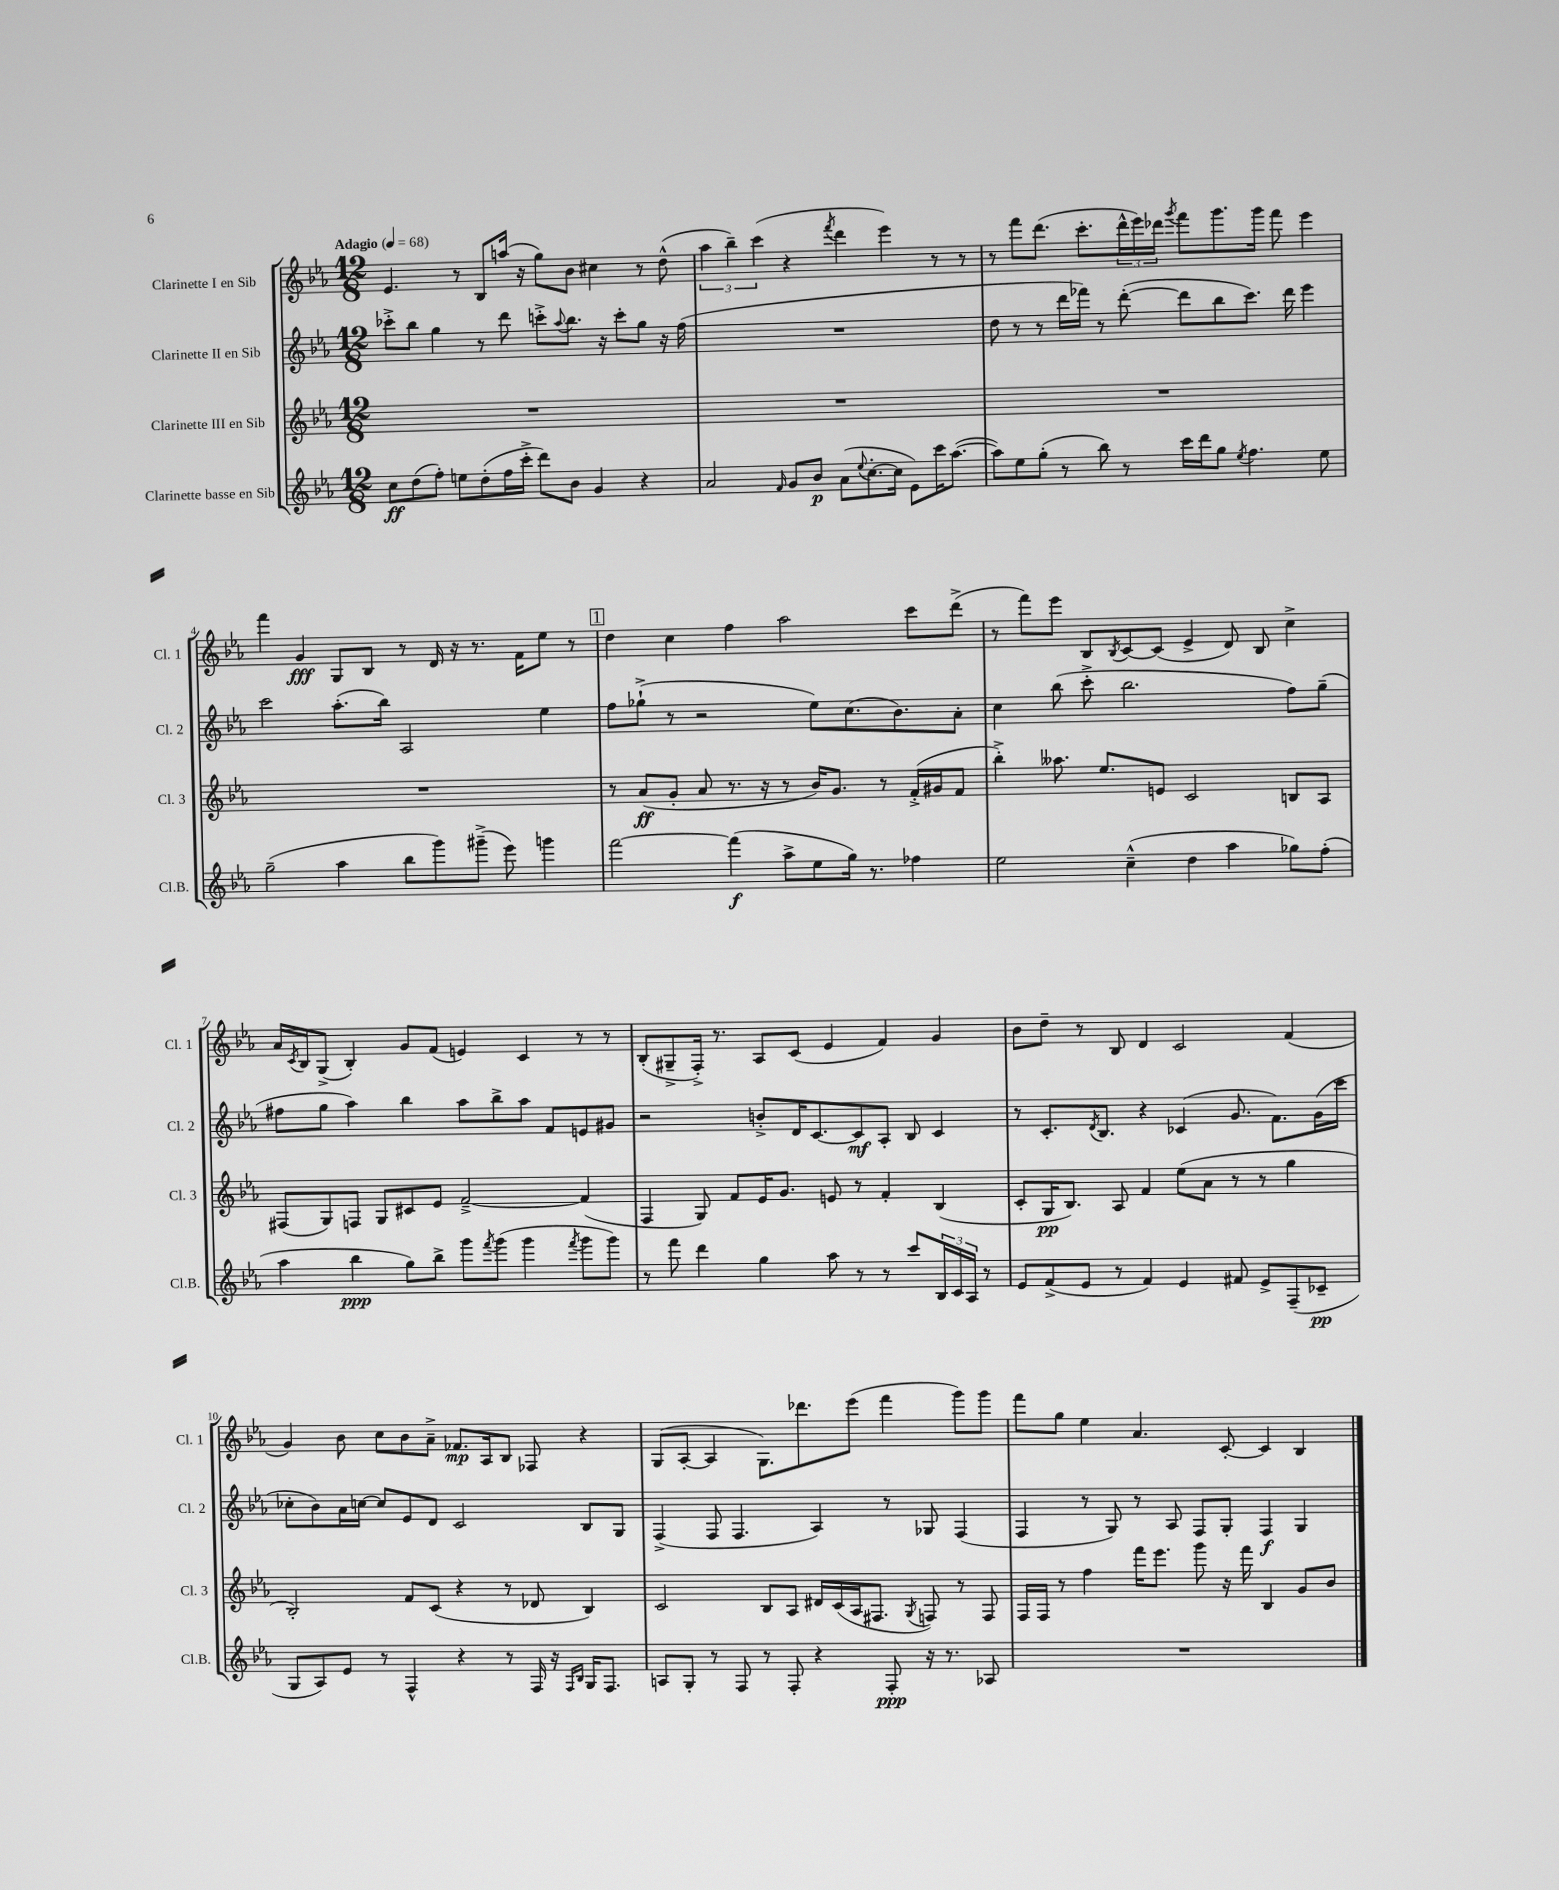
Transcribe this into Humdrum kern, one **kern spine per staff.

**kern	**kern	**kern	**kern
*staff4	*staff3	*staff2	*staff1
*clefG2	*clefG2	*clefG2	*clefG2
*k[b-e-a-]	*k[b-e-a-]	*k[b-e-a-]	*k[b-e-a-]
*M12/8	*M12/8	*M12/8	*M12/8
*MM68	*MM68	*MM68	*MM68
8cc	1.r	8ccc-'^	4.e-
(8dd	.	8bb-	.
8ff')	.	4gg	.
8ee	.	.	8r
(8dd'	.	8r	8B-
16ff	.	8ddd	(16aa
16ccc'^	.	.	16r
8ddd)	.	8ccc'^	8gg)
.	.	8qqaa-	.
8b-	.	8.bb-	8b-
4g	.	.	4cc#
.	.	16r	.
.	.	8ccc'	.
4r	.	8gg	8r
.	.	16r	(8dd^^
.	.	(16ff	.
=	=	=	=
2a-	1.r	1.r	6aa-
.	.	.	6bb-~)
.	.	.	(6ccc
16qqf	.	.	.
8g	.	.	4r
8b-	.	.	.
.	.	.	8qfff
(8a-	.	.	4ddd
8qqee-	.	.	.
[8.cc'	.	.	.
.	.	.	4eee-)
16cc]	.	.	.
8e-)	.	.	.
16ccc	.	.	8r
([8.aa-	.	.	.
.	.	.	8r
=	=	=	=
8aa-])	1.r	8dd	8r
8ee-	.	8r	8fff
(8gg'	.	8r	(8.ddd
8r	.	16ddd	.
.	.	16fff-)	8.ccc'
8bb-)	.	8r	.
8r	.	([8ddd'	24ddd^^
.	.	.	24eee-)
.	.	.	24ddd-
.	.	.	8qggg
16ccc	.	8ddd]	8fff
16ddd	.	.	.
8gg	.	8bb-	8.ggg
8qee-	.	.	.
4.ff	.	8.ccc)	.
.	.	.	16ggg
.	.	.	8fff
.	.	16ddd	.
.	.	4eee-	4eee-
8ee-	.	.	.
=	=	=	=
(2gg~	1.r	2ccc	4fff
.	.	.	4g
4aa-	.	(8.aa-'	8G
.	.	.	8B-
.	.	16bb-)	.
8bb-	.	2A-	8r
8ggg)	.	.	16d
.	.	.	16r
(8ggg#~^	.	.	8.r
8eee-)	.	.	.
.	.	.	16f
4ggg	.	4ee-	8ee-
.	.	.	8r
=	=	=	=
[2fff	8r	8ff	4dd
.	(8a-	(8gg-`^	.
.	8g'	8r	4cc
.	8a-	2r	.
(4fff]	8.r	.	4ff
.	16r	.	.
8aa-^	8r	.	2aa-
8ee-	16b-)	8ee-)	.
.	8.g	.	.
16gg)	.	(8.cc	.
8.r	.	.	.
.	8r	.	.
.	.	8.b-)	.
4ff-	(16f'^	.	8ccc
.	16g#	.	.
.	8f	8a-'	(8ddd^
=	=	=	=
2ee-	4bb-'^)	4cc	8r
.	.	.	8fff)
.	8.aa--	(8bb-	8eee-
.	.	8ccc'^	8B-
.	8.ee-	.	.
.	.	.	8qB-
(4cc~^^	.	2.bb-	[8c
.	8e	.	(8c]
4dd	2c	.	4e-^
4aa-	.	.	8d)
.	.	.	8B-
8gg-)	8B	8ff)	4cc^
(8ff'	8A-	(8gg~	.
=	=	=	=
4aa-	(8F#	8ff#	16a-
.	.	.	8qc
.	.	.	16B-
.	8G)	8gg	(8G^
4bb-	8F	4aa-)	4B-')
.	8G	.	.
8gg)	8c#	4bb-	8g
8bb-^	8e-	.	(8f
8ggg	[2f~^	8aa-	4e)
8qfff	.	.	.
(8ggg	.	8bb-^	.
4ggg	.	8aa-	4c
.	.	8f	.
8qfff	.	.	.
8ggg	(4f]	8e	8r
8ggg)	.	8g#	8r
=	=	=	=
8r	4F	2r	(8B-'
8fff	.	.	8G#~^
4ddd	8G)	.	16F'^)
.	.	.	8.r
.	8f	.	.
4gg	16e-	8b'^	8A-
.	8.g	.	.
.	.	16d	(8c
.	.	[8.c	.
8aa-	8e	.	4e-
8r	8r	8c]	.
8r	4f'	8A-'	4f)
8ccc	.	8B-	.
24B-	(4B-	4c	4g
24c	.	.	.
24A-	.	.	.
8r	.	.	.
=	=	=	=
8e-	8c'	8r	8b-
(8f^	16G	8.c'	8dd~
.	8.B-)	.	.
8e-	.	.	8r
.	.	8qd	.
.	.	8.B-	.
8r	8A-	.	8B-
4f)	4f	4r	4d
4e-	(8ee-	(4c-	2c
.	8a-	.	.
8f#	8r	8.g	.
8e-^	8r	.	.
.	.	8.f)	.
(8F~	4gg	.	(4f
8c-~	.	(16g	.
.	.	16ccc	.
=	=	=	=
8G	2B-')	8cc-'	4g)
8A-)	.	8b-)	.
8e-	.	16a-	8b-
.	.	[16cc	.
8r	.	8cc]	8cc
4F^^	8f	8e-	8b-
.	(8c	8d	8a-~^
4r	4r	2c	8.f-
.	.	.	16A-
8r	8r	.	8B-
16F	8d-	.	8F-
16r	.	.	.
16qqF	.	.	.
16qqB-	.	.	.
16G	4B-)	8B-	4r
8.F	.	.	.
.	.	8G	.
=	=	=	=
8A	2c	(4F^	(8G
8G'	.	.	[8A-'
8r	.	8F	4A-]
8F	.	4.F	.
8r	8B-	.	8.G)
8F'	8A-	.	.
.	.	.	8.ddd-
4r	16d#	4A-)	.
.	(16c	.	.
.	16A-	.	(8eee-
.	8.F#	.	.
8F'	.	8r	4fff
.	8qG	.	.
16r	8F)	8G-	.
8.r	.	.	.
.	8r	(4F	8ggg)
8A-	8F	.	8ggg
=	=	=	=
1.r	16F	4F	8fff
.	16F	.	.
.	8r	.	8gg
.	4ff	8r	4ee-
.	.	8G)	.
.	16fff	8r	4.a-
.	8.eee-	.	.
.	.	8A-	.
.	8ggg	8F	.
.	16r	8G'	[8c'
.	16fff	.	.
.	4B-	4F	4c]
.	8g	4G	4B-
.	8b-	.	.
==	==	==	==
*-	*-	*-	*-
